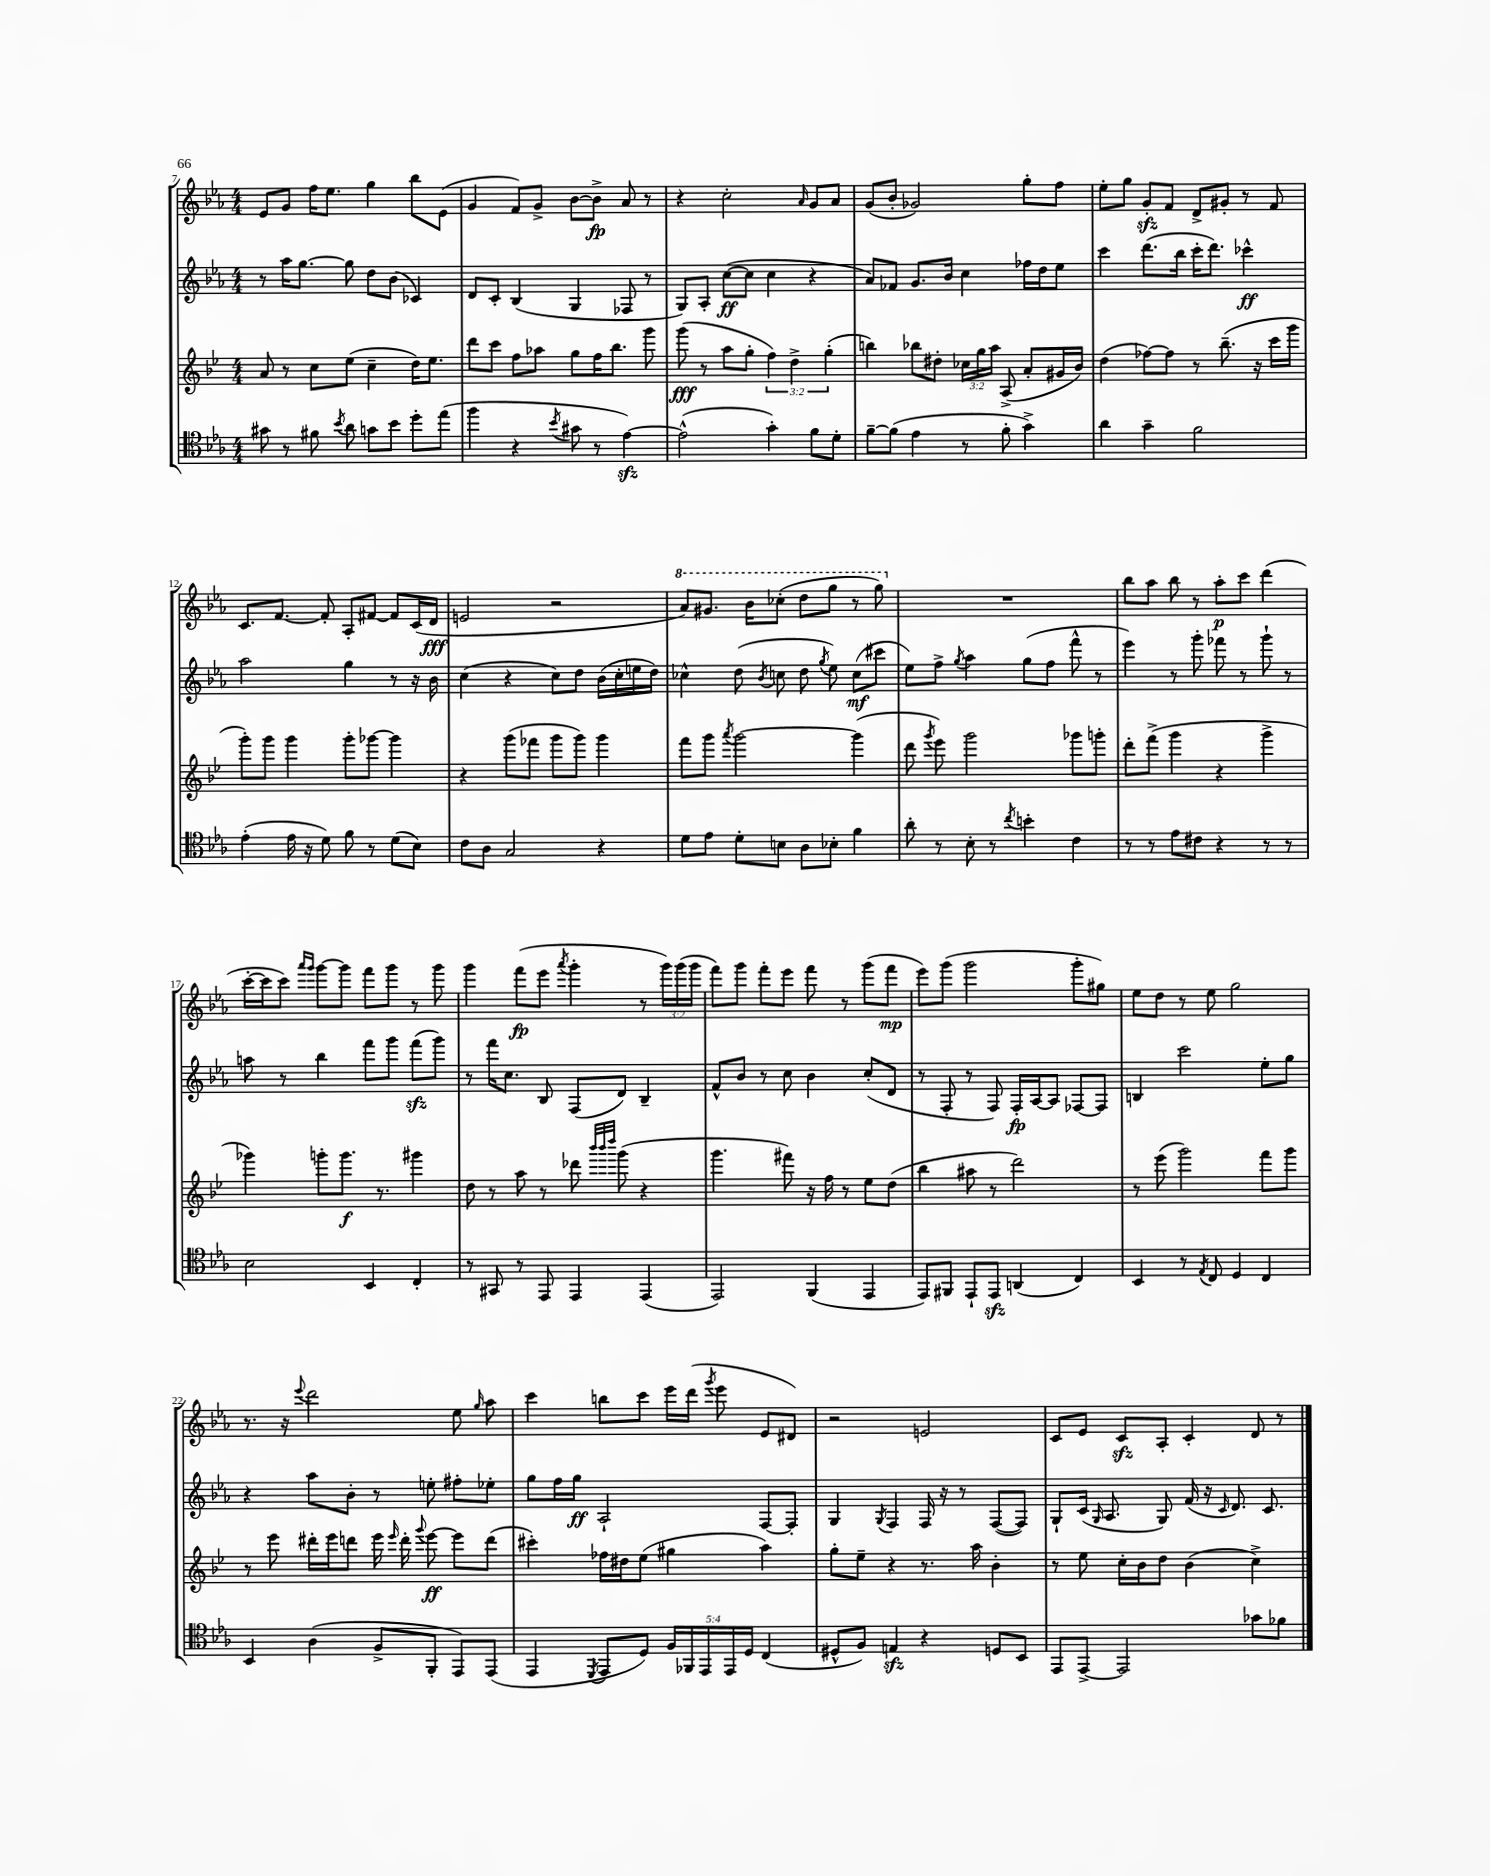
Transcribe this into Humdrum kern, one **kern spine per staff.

**kern	**kern	**kern	**kern
*staff4	*staff3	*staff2	*staff1
*clefC4	*clefG2	*clefG2	*clefG2
*k[b-e-a-]	*k[b-e-]	*k[b-e-a-]	*k[b-e-a-]
*M4/4	*M4/4	*M4/4	*M4/4
8g#	8a	8r	8e-
8r	8r	16aa-	8g
.	.	[8.gg	.
8f#	8cc	.	16ff
.	.	.	8.ee-
8qb-	.	.	.
8a-	(8ee-	8gg]	.
8g	4cc~	8dd	4gg
8b-	.	(8b-	.
8dd'	16dd)	4c-)	8bb-
.	8.ee-	.	.
(8ee-	.	.	(8e-
=	=	=	=
4ff	8ddd	8d	4g
.	8ccc	8c'	.
4r	8ff	(4B-	8f)
.	8aa-	.	8g^
8qb-	.	.	.
8g#	8gg	4G	[8b-
8r	16ff	.	8b-^]
.	8.bb-	.	.
[4e-)	.	8F-	8a-
.	8ggg	8r	8r
=	=	=	=
(2e-^^]	(8ggg	8G)	4r
.	8r	8A-'	.
.	8aa	([8cc	2cc'
.	8gg'	8cc]	.
4g')	6ff)	4cc	.
.	6dd^	.	.
.	.	.	16qqa-
8f	.	4r	8g
.	(6gg'	.	.
8d'	.	.	8a-
=	=	=	=
[8f~	4bb)	8a-)	(8g
(8f]	.	8f-	8b-'
4e-	8bb-	8.g	2g-)
.	8dd#'	.	.
.	.	16b-	.
8r	24cc-	4cc	.
.	24gg	.	.
.	24aa	.	.
8f'	(8A^	.	.
4g^)	8a'	16ff-	8gg'
.	.	16dd	.
.	16g#	8ee-	8ff
.	16b-)	.	.
=	=	=	=
4a-	(4dd	4ccc	8ee-'
.	.	.	8gg
4g~	[8ff-)	(8.ddd	8g'
.	8ff-]	.	8f
.	.	16bb-	.
2f	8r	16ccc'	8d^
.	.	8.ddd)	.
.	(8.bb-~	.	8g#'
.	.	4ccc-^^	8r
.	16r	.	.
.	16ccc	.	8f
.	16ggg	.	.
=	=	=	=
(4e-'	8ggg')	2aa-	8.c
.	8ggg	.	.
.	.	.	[8.f
16e-	4ggg	.	.
16r	.	.	.
8d)	.	.	8f']
8f	8ggg'	4gg	8A-'
8r	[8ggg-	.	[8f#
(8d	4ggg-]	8r	8f#]
8B-)	.	16r	(16c
.	.	16b-	16d
=	=	=	=
8c	4r	(4cc	2e
8A-	.	.	.
2G	(8ggg	4r	.
.	8fff-	.	.
.	8ggg	8cc)	2r
.	8ggg)	8dd	.
4r	4ggg	(16b-	.
.	.	16cc'	.
.	.	16ee	.
.	.	16dd)	.
=	=	=	=
8d	8fff	4cc-^^	8aa-)
8e-	8ggg	.	8.gg#
.	8qaaa	.	.
8d'	[2ggg	(8dd	.
.	.	.	16bb-
.	.	8qb-	.
8B	.	8cc	(8ccc-'
8A-	.	8dd	8ddd
.	.	8qgg	.
8B-'	.	8ee-)	8ggg
4f	(4ggg]	(8cc	8r
.	.	8ccc#	8ggg)
=	=	=	=
8a-'	8ddd	8ee-)	1r
.	8qggg	.	.
8r	8eee-)	8ff^	.
.	.	8qgg	.
8B-'	2ggg	4aa-	.
8r	.	.	.
8qcc	.	.	.
4b'	.	(8gg	.
.	.	8ff	.
4c	8ggg-	8fff^^	.
.	8ggg'	8r	.
=	=	=	=
8r	8ddd'	4eee-)	8bb-
8r	(8fff^	.	8aa-
8e-	4ggg	8r	8bb-
8c#	.	8ggg'	8r
4r	4r	8fff-	8aa-'
.	.	8r	8ccc
8r	4ggg^	8ggg`	(4ddd
8r	.	8r	.
=	=	=	=
2B-	4ggg-)	8aa	[16ccc'
.	.	.	16ccc]
.	.	8r	8ccc)
.	.	.	16qqaaa-
.	.	.	16qqggg
.	8ggg'	4bb-	[8ggg
.	8.ggg	.	8ggg]
4BB-	.	8fff	8fff
.	8.r	.	.
.	.	8ggg	8ggg
4C'	4ggg#	(8fff	8r
.	.	8ggg)	8ggg
=	=	=	=
8r	8dd	8r	4ggg
8GG#	8r	16fff	.
.	.	8.cc	.
8r	8aa	.	(8fff
8EE-	8r	8B-	8eee-
.	.	.	8qaaa-
4EE-	8ddd-	(8F	4ggg'
.	32qqbbb-	.	.
.	32qqbbb-	.	.
.	32qqdddd	.	.
.	(8ggg	8d)	.
(4EE-	4r	4B-~	8r
.	.	.	24ggg)
.	.	.	(24ggg
.	.	.	24ggg
=	=	=	=
2EE-)	4.ggg	8f^^	8fff)
.	.	8b-	8ggg
.	.	8r	8fff'
.	8fff#)	8cc	8eee-
(4FF	16r	4b-	8fff
.	16ff	.	.
.	8r	.	8r
4EE-	8ee-	(8cc'	(8ggg
.	(8dd	8d	8fff
=	=	=	=
8EE-)	4bb-	8r	8eee-)
8FF#	.	8F'	(8ggg
8EE-`	8aa#	8r	2ggg
8EE-	8r	8F)	.
(4AA	2ddd)	16F'	.
.	.	[16A-	.
.	.	8A-]	.
4C)	.	[8F-	8ggg'
.	.	8F-]	8gg#)
=	=	=	=
4BB-	8r	4B	8ee-
.	(8eee-	.	8dd
8r	2ggg)	2ccc	8r
8qE-	.	.	.
8C	.	.	8ee-
4D	.	.	2gg
4C	8fff	8ee-'	.
.	8ggg	8gg	.
=	=	=	=
4BB-	8r	4r	8.r
.	8eee-	.	.
.	.	.	16r
.	.	.	8qqeee-
(4A-	16ddd#'	8aa-	2ddd
.	16eee-	.	.
.	8ddd	8b-'	.
8F^	16eee-	8r	.
.	16qqeee-	.	.
.	16ddd'	.	.
.	8qqggg	.	.
8FF'	[8eee-	8ee'	.
8EE-)	8eee-]	8ff#'	8ee-
.	.	.	16qqgg
(8EE-	(8ddd	8ee-'	8aa-
=	=	=	=
4EE-	4ccc#')	8gg	4ccc
.	.	16ff	.
.	.	16gg	.
8qDD	.	.	.
8EE-	16ff-	2A-`	8bb
.	16dd#	.	.
8D)	(8ee-	.	8ccc
20F	4gg#	.	16eee-
20FF-	.	.	.
.	.	.	(16ddd
20EE-	.	.	.
.	.	.	8qggg
.	.	.	8eee-
20EE-	.	.	.
20D	.	.	.
(4C	4aa)	[8F	8e-
.	.	8F']	8d#)
=	=	=	=
8D#^^	8gg'	4G	2r
8F)	8ee-~	.	.
.	.	8qG	.
4E	4r	4F	.
4r	8.r	16F	2e
.	.	16r	.
.	.	8r	.
.	16aa	.	.
8D	4b-'	([8F	.
8BB-	.	8F])	.
=	=	=	=
8EE-	8r	8G`	8c
[8EE-^	8ee-	(16c	8e-
.	.	16qqG	.
.	.	8.A-	.
2EE-]	16cc'	.	8c
.	16b-	.	.
.	8dd	8G)	8A-'
.	(4b-	(16f	4c'
.	.	16r	.
.	.	16qqc	.
.	.	8.d)	.
8g-	4cc^)	.	8d
.	.	8.c	.
8f-	.	.	8r
==	==	==	==
*-	*-	*-	*-
